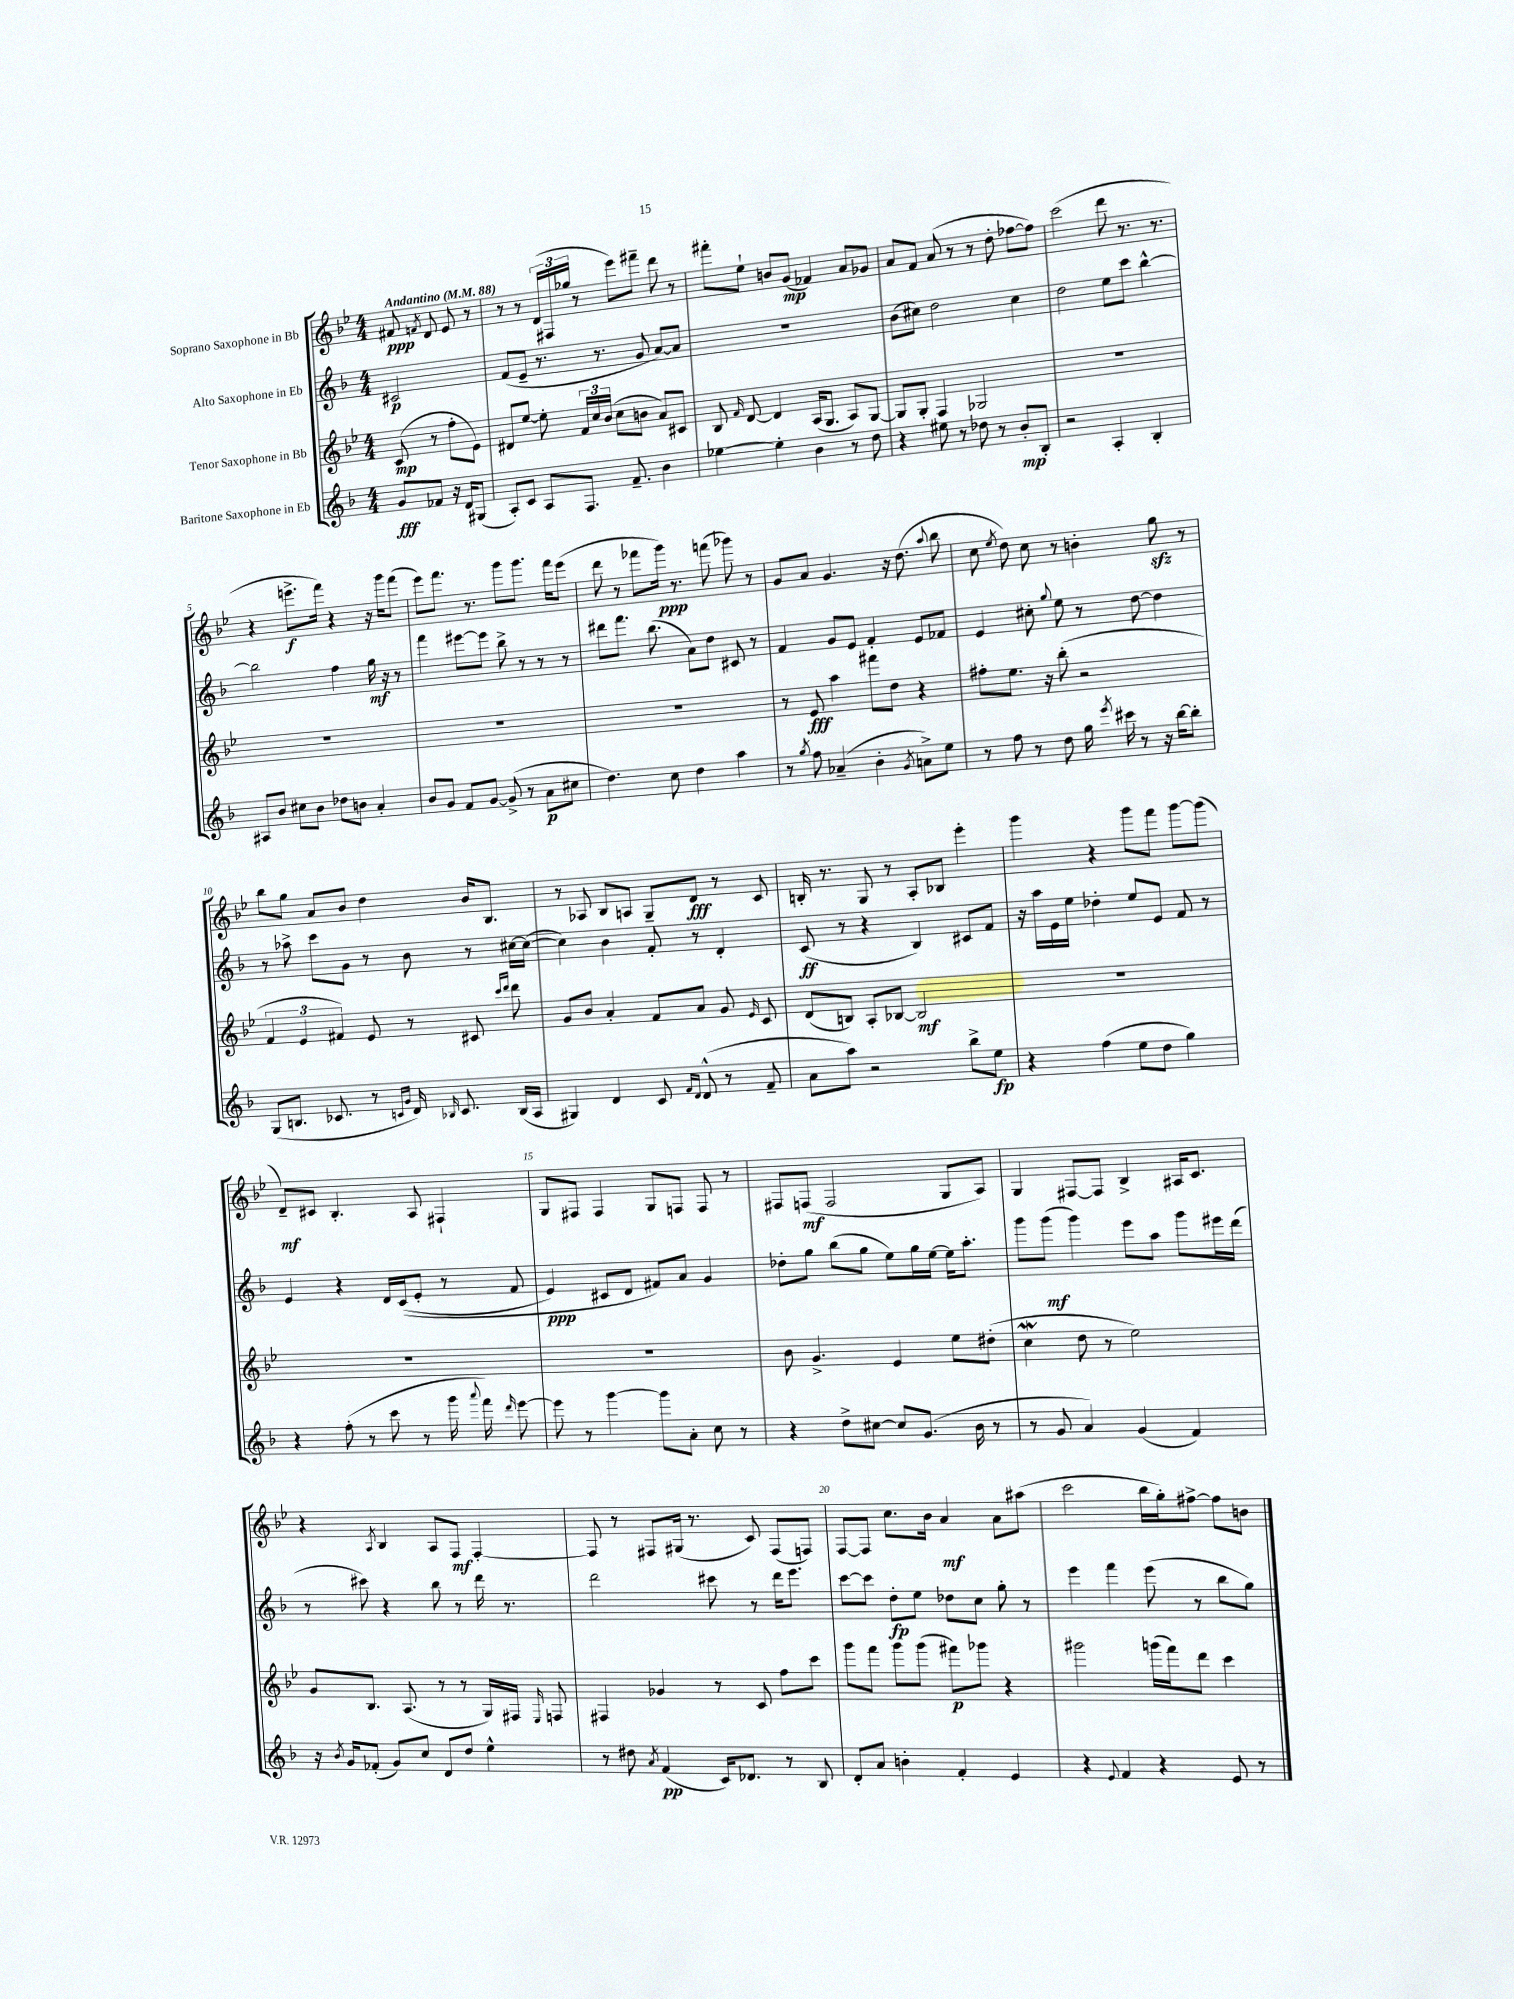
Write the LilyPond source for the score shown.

<<
\new StaffGroup <<
\new Staff = "s0" \with { instrumentName = "Soprano Saxophone in Bb" } {
    \clef treble \key bes \major \numericTimeSignature \time 4/4 \partial 2 \tempo "Andantino" 4 = 88
    \autoBeamOff fis'8\ppp \acciaccatura { f'8 } d'8 ees'8 r8 |
    r8 r8 \tuplet 3/2 { d'16[( fis16 ges''16] } r8 ees'''8[) fis'''8]-- d'''8 r8 |
    fis'''8[-. ees''8]-! b'8[ g'8]\mp( fes'4) a'8[ ges'8] |
    a'8[ f'8] a'8( r8 r8 d''8-. fes''8[~ fes''8]) |
    c'''2( d'''8 r8. r8. |
    r4 e'''8.[->\f f'''16]) r4 r16 g'''16[ f'''8]( |
    ees'''8[) f'''8.] r8. g'''8[ g'''8.] f'''16[ ees'''8]( |
    d'''8 r8 fes'''8[ g'''16]\ppp) r8. f'''8( ges'''8) r8 |
    g'8[ a'8] g'4. r16 d''8.( \appoggiatura { a''8 } bes''8 |
    c''8 \acciaccatura { ees''8 } d''8) c''8 r8 b'4-. g''8\sfz r8 |
    bes''8[ g''8] a'8[ bes'8] d''4 bes'16[ bes8.] |
    r8 aes8 bes8[ a8] g8[-- d'8]\fff r8 c'8 |
    b16-. r8. g8 r8 a8[-. bes8] ees'''4-. |
    g'''4 r4 g'''8[ f'''8] g'''8[~ g'''8]( |
    d'8[--\mf) cis'8] bes4.-. a8 fis4-! |
    g8[ fis8] fis4 g8[ f8] f8 r8 |
    fis8[ f8]\mf( f2 g8[ a8]) |
    g4 fis8[~ fis8] bes4-> ais16[ c'8.] |
    r4 \acciaccatura { a8 } bes4 a8[ f8]\mf f4~-. |
    f8 r8 fis8[ gis16]( r8. c'8) fis8[( f8]) |
    f8[~ f8] c''8.[ bes'16] a'4\mf a'8[ ais''8]( |
    c'''2 bes''16[ g''16-.) fis''8]~-> fis''8[ b'8] \bar "|." |
}
\new Staff = "s1" \with { instrumentName = "Alto Saxophone in Eb" } {
    \clef treble \key f \major \numericTimeSignature \time 4/4 \partial 2
    \autoBeamOff cis'2\p |
    f'8[( e'8]-- r8. r8. g'8 a'8[~) a'8] |
    R1 |
    bes'8[( cis''8]) d''2 cis''4 |
    d''2 e''8[ c'''8] bes''4~-^ |
    bes''2 f''4 g''16\mf r16 r8 |
    f'''4 eis'''8[~ eis'''8] bes''8-> r8 r8 r8 |
    dis'''8[ f'''8.] bes''8.( a'8[) d''8] cis'8 r8 |
    f'4 g'8[ e'8] f'4-. e'8[ fes'8] |
    e'4 cis''8-. \appoggiatura { g''8 } e''8 r8 d''8~ d''4 |
    r8 aes''8-> c'''8[ g'8] r8 bes'8 r8 cis''16[~ cis''16]~( |
    cis''4) bes'4 f'8-. r8 d'4-. |
    c'8\ff( r8 r4 bes4) cis'8[ f'8] |
    r16 a''16[ e'16 e''16] des''4-. e''8[ e'8] f'8 r8 |
    e'4 r4 d'16[ c'16(\( e'8]-. r8 f'8 |
    e'4\ppp) cis'8[ d'8] fis'8[\) a'8] g'4 |
    des''8[-. g''8] bes''8[( g''8] e''8[) g''16 e''16]~ e''16[ a''8.]-. |
    g'''8[ g'''8]\mf( g'''4) e'''8[ a''8] g'''8[ eis'''16 d'''16]( |
    r8 cis'''8) r4 bes''8 r8 d'''16 r8. |
    d'''2 cis'''8 r8 d'''16[ e'''8.] |
    c'''8[~ c'''8] d''8[-.\fp e''8] des''8[ c''8] g''8-. r8 |
    e'''4 f'''4 e'''8( r8 bes''8[ g''8]) \bar "|." |
}
\new Staff = "s2" \with { instrumentName = "Tenor Saxophone in Bb" } {
    \clef treble \key bes \major \numericTimeSignature \time 4/4 \partial 2
    \autoBeamOff c'8\mp( r8 f''8[-. ees'8]) |
    dis'8[ ees''8]~ ees''8-. \tuplet 3/2 { f'16[ c''16 bes'16]( } c''8[ b'8] a'8[) cis'8] |
    bes8 \grace { f'16 } d'8~ d'4 a16[( g8.] a8[) g8]~ |
    g8[ g8]-. f4 ges2 |
    R1 |
    R1 |
    R1 |
    R1 |
    r8 ees'8\fff a''4 fis'''8[ d''8] r4 |
    fis''8[-. ees''8.] r16 bes''8-.( r2 |
    \tuplet 3/2 { f'4 ees'4 fis'4) } ees'8 r8 cis'8 \grace { c'''16[ d'''16] } d'''8 |
    g'8[ bes'8] a'4-. f'8[ a'8] g'8 \grace { ees'16 } c'8 |
    d'8[( b8]) a8[-. bes8]~ bes2\mf |
    R1 |
    R1 |
    R1 |
    bes'8 g'4.-> ees'4 ees''8[ dis''8]-.( |
    c''4\mordent d''8 r8 ees''2) |
    g'8[ bes8.] a8.( r8 r8 g16[) fis16] \grace { ees16 } f8 |
    fis4 ges'4 r8 c'8 f''8[ c'''8] |
    g'''8[ f'''8] g'''8[ g'''8]( fis'''8[\p) ges'''8] r4 |
    gis'''2 g'''16[( f'''16) d'''8] c'''4 \bar "|." |
}
\new Staff = "s3" \with { instrumentName = "Baritone Saxophone in Eb" } {
    \clef treble \key f \major \numericTimeSignature \time 4/4 \partial 2
    \autoBeamOff g'8[\fff fes'8] r16 d'16[ gis8]( |
    a8[-.) c'8] a8[ f8.] f'8.-- bes'4 |
    ees''4~ ees''4-. bes'4 r8 d''8 |
    r4 eis''8 r8 des''8 r8 bes'8[-.\mp bes8]-. |
    r2 a4-. bes4-. |
    ais8[ bes'8] cis''8[ bes'8] des''8[ b'8] a'4-. |
    bes'8[ g'8] f'8[ g'8]~ g'8->( r8 a'8[\p cis''8] |
    d''4.) c''8 d''4 a''4 |
    r8 \acciaccatura { g''8 } f''8 aes'4--( bes'4-. \acciaccatura { g'8 } a'8[->) e''8] |
    r8 f''8 r8 d''8 g''16 \acciaccatura { e'''8 } cis'''16 r8 r16 bes''16[~ bes''8]-. |
    g8[( b8.] ces'8. r8 \grace { c'16[ g'16] } d'16) \grace { bes16 } c'8. bes16[( a16] |
    gis4) d'4 c'8 \grace { f'16[ d'16] } d'8-^( r8 f'8-- |
    a'8[ a''8]) r2 bes''8[-> e''8]\fp |
    r4 f''4( e''8[ d''8] g''4) |
    r4 f''8-.( r8 c'''8 r8 g'''16 \appoggiatura { a'''8 } f'''16) \grace { d'''16 } e'''8~ |
    e'''8 r8 g'''4~ g'''8[ a'8]-. c''8 r8 |
    r4 d''8[-> cis''8]~ cis''8[ g'8.]( bes'16 r8 |
    r8 g'8 a'4) g'4( f'4) |
    r16 \acciaccatura { bes'8 } g'16[ fes'8]-.( g'8[) c''8] d'8[ d''8] e''4-^ |
    r8 dis''8 \acciaccatura { a'8 } f'4\pp( c'16[) des'8.] r8 bes8 |
    d'8[-. a'8] b'4-. f'4-. e'4 |
    r4 \appoggiatura { e'8 } f'4 r4 e'8 r8 \bar "|." |
}
>>
>>
\layout { \context { \Score \override BarNumber.break-visibility = ##(#f #t #t) barNumberVisibility = #(every-nth-bar-number-visible 5) } }
